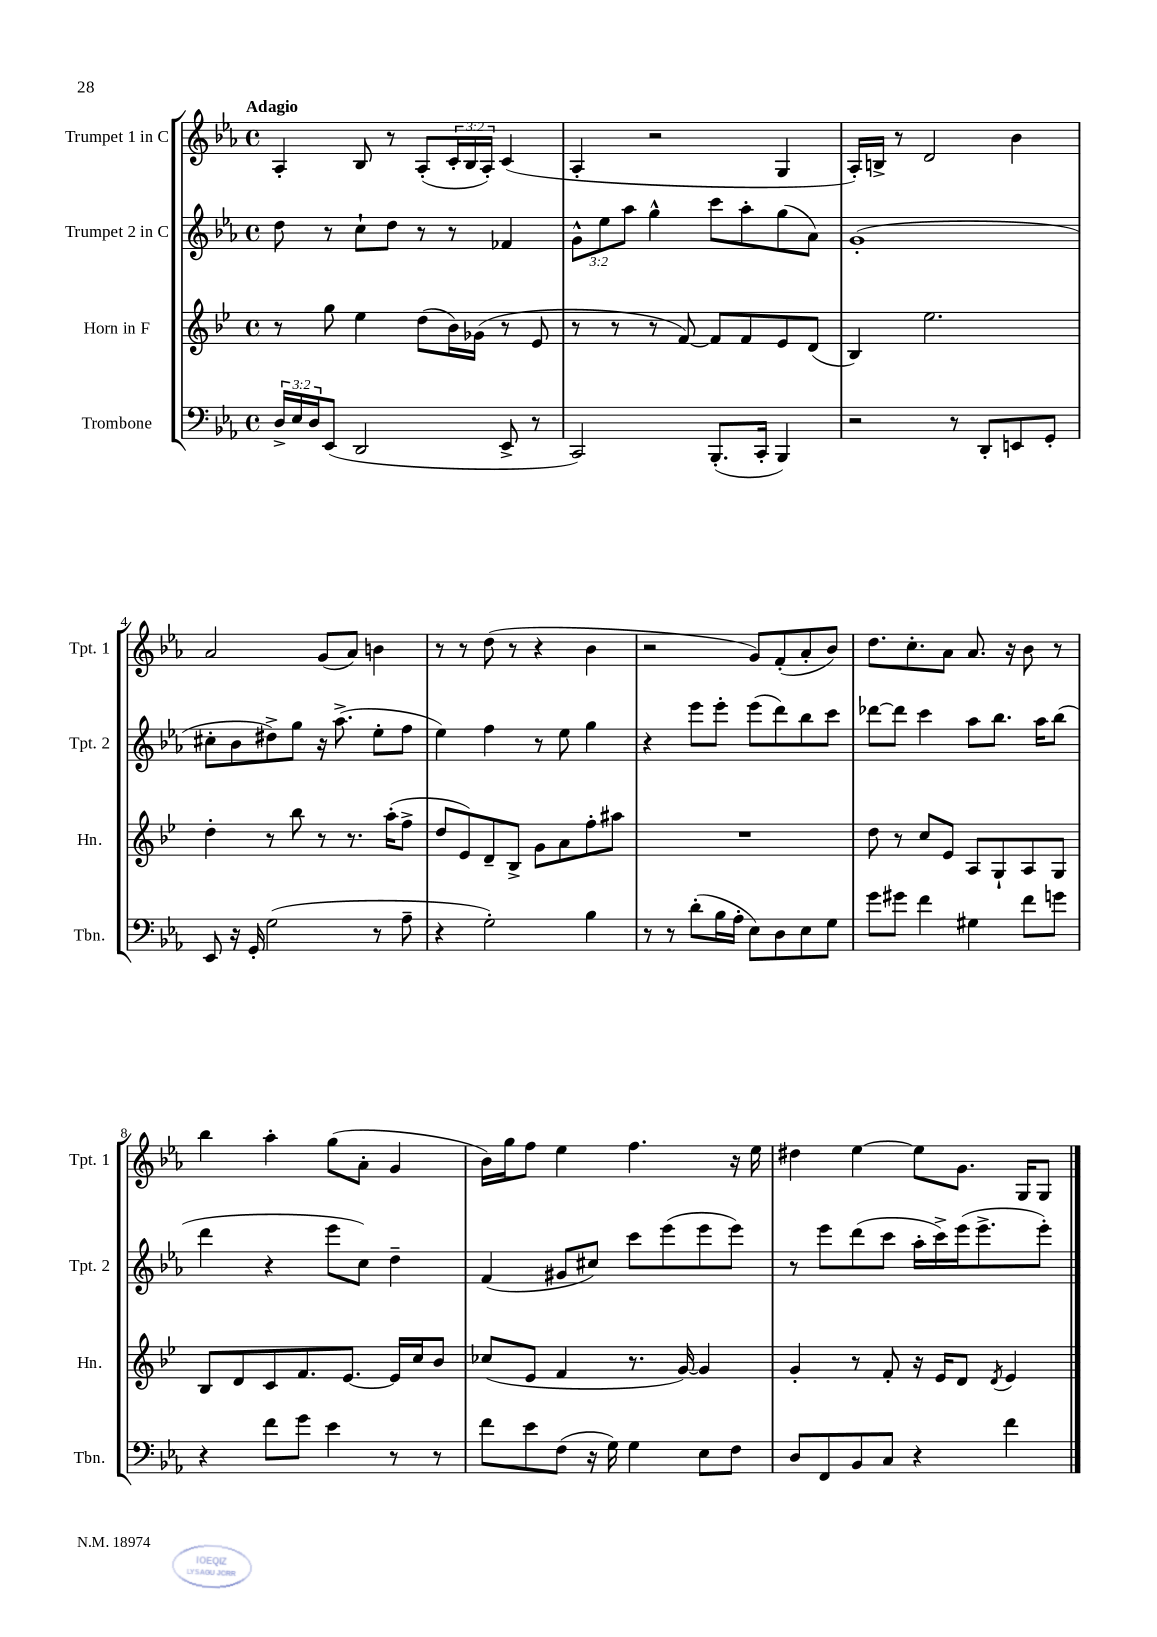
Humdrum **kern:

**kern	**kern	**kern	**kern
*staff4	*staff3	*staff2	*staff1
*clefF4	*clefG2	*clefG2	*clefG2
*k[b-e-a-]	*k[b-e-]	*k[b-e-a-]	*k[b-e-a-]
*M4/4	*M4/4	*M4/4	*M4/4
*met(c)	*met(c)	*met(c)	*met(c)
24D^	8r	8dd	4A-'
24E-	.	.	.
24D	.	.	.
(8EE-	8gg	8r	.
2DD	4ee-	8cc`	8B-
.	.	8dd	8r
.	(8dd	8r	(8A-'
.	16b-)	8r	24c'
.	.	.	24B-
.	(16g-	.	.
.	.	.	24A-')
8EE-^	8r	4f-	(4c
8r	8e-	.	.
=	=	=	=
2CC)	8r	12g^^	4A-'
.	.	12ee-	.
.	8r	.	.
.	.	12aa-	.
.	8r	4gg^^	2r
.	[8f)	.	.
(8.BBB-'	8f]	8ccc	.
.	8f	8aa-'	.
16CC'	.	.	.
4BBB-)	8e-	(8gg	4G
.	(8d	8a-)	.
=	=	=	=
2r	4B-)	(1g'	16A-')
.	.	.	16B^
.	.	.	8r
.	2.ee-	.	2d
8r	.	.	.
8DD'	.	.	.
8EE	.	.	4b-
8GG'	.	.	.
=	=	=	=
8EE-	4dd'	8cc#'	2a-
16r	.	8b-	.
16GG'	.	.	.
(2G	8r	8dd#^)	.
.	8bb-	8gg	.
.	8r	16r	(8g
.	.	(8.aa-^	.
.	8.r	.	8a-)
8r	.	8ee-'	4b
.	(16aa'	.	.
8A-~	8ff^	8ff	.
=	=	=	=
4r	8dd	4ee-)	8r
.	8e-)	.	8r
2G')	8d~	4ff	(8dd
.	8B-^	.	8r
.	8g	8r	4r
.	8a	8ee-	.
4B-	8ff'	4gg	4b-
.	8aa#	.	.
=	=	=	=
8r	1r	4r	2r
8r	.	.	.
(8d'	.	8eee-	.
16B-	.	8eee-'	.
16A-'	.	.	.
8E-)	.	(8eee-	8g)
8D	.	8ddd)	(8f'
8E-	.	8bb-	8a-'
8G	.	8ccc	8b-)
=	=	=	=
8g	8dd	[8ddd-	8.dd
8g#	8r	8ddd-]	.
.	.	.	8.cc'
4f	8cc	4ccc	.
.	8e-	.	8a-
4G#	8A	8aa-	8.a-
.	8G`	8.bb-	.
.	.	.	16r
8f	8A	.	8b-
.	.	16aa-	.
8g	8G	(8bb-	8r
=	=	=	=
4r	8B-	4ddd	4bb-
.	8d	.	.
8f	8c	4r	4aa-'
8g	8.f	.	.
4e-	.	8eee-	(8gg
.	[8.e-	.	.
.	.	8cc)	8a-'
8r	16e-]	4dd~	4g
.	16cc	.	.
8r	8b-	.	.
=	=	=	=
8f	(8cc-	(4f	16b-)
.	.	.	16gg
8e-	8e-	.	8ff
(8F	4f	8g#	4ee-
16r	.	8cc#)	.
16G)	.	.	.
4G	8.r	8ccc	4.ff
.	.	(8eee-	.
.	[16g)	.	.
8E-	4g]	8eee-	.
8F	.	8eee-)	16r
.	.	.	16ee-
=	=	=	=
8D	4g'	8r	4dd#
8FF	.	8eee-	.
8BB-	8r	(8ddd	[4ee-
8C	8f'	8ccc	.
4r	16r	16aa-'	8ee-]
.	16e-	16ccc^)	.
.	8d	(16eee-	8.g
.	.	8.eee-^	.
.	8qd	.	.
4f	4e-	.	.
.	.	.	16G
.	.	8eee-')	8G
==	==	==	==
*-	*-	*-	*-
